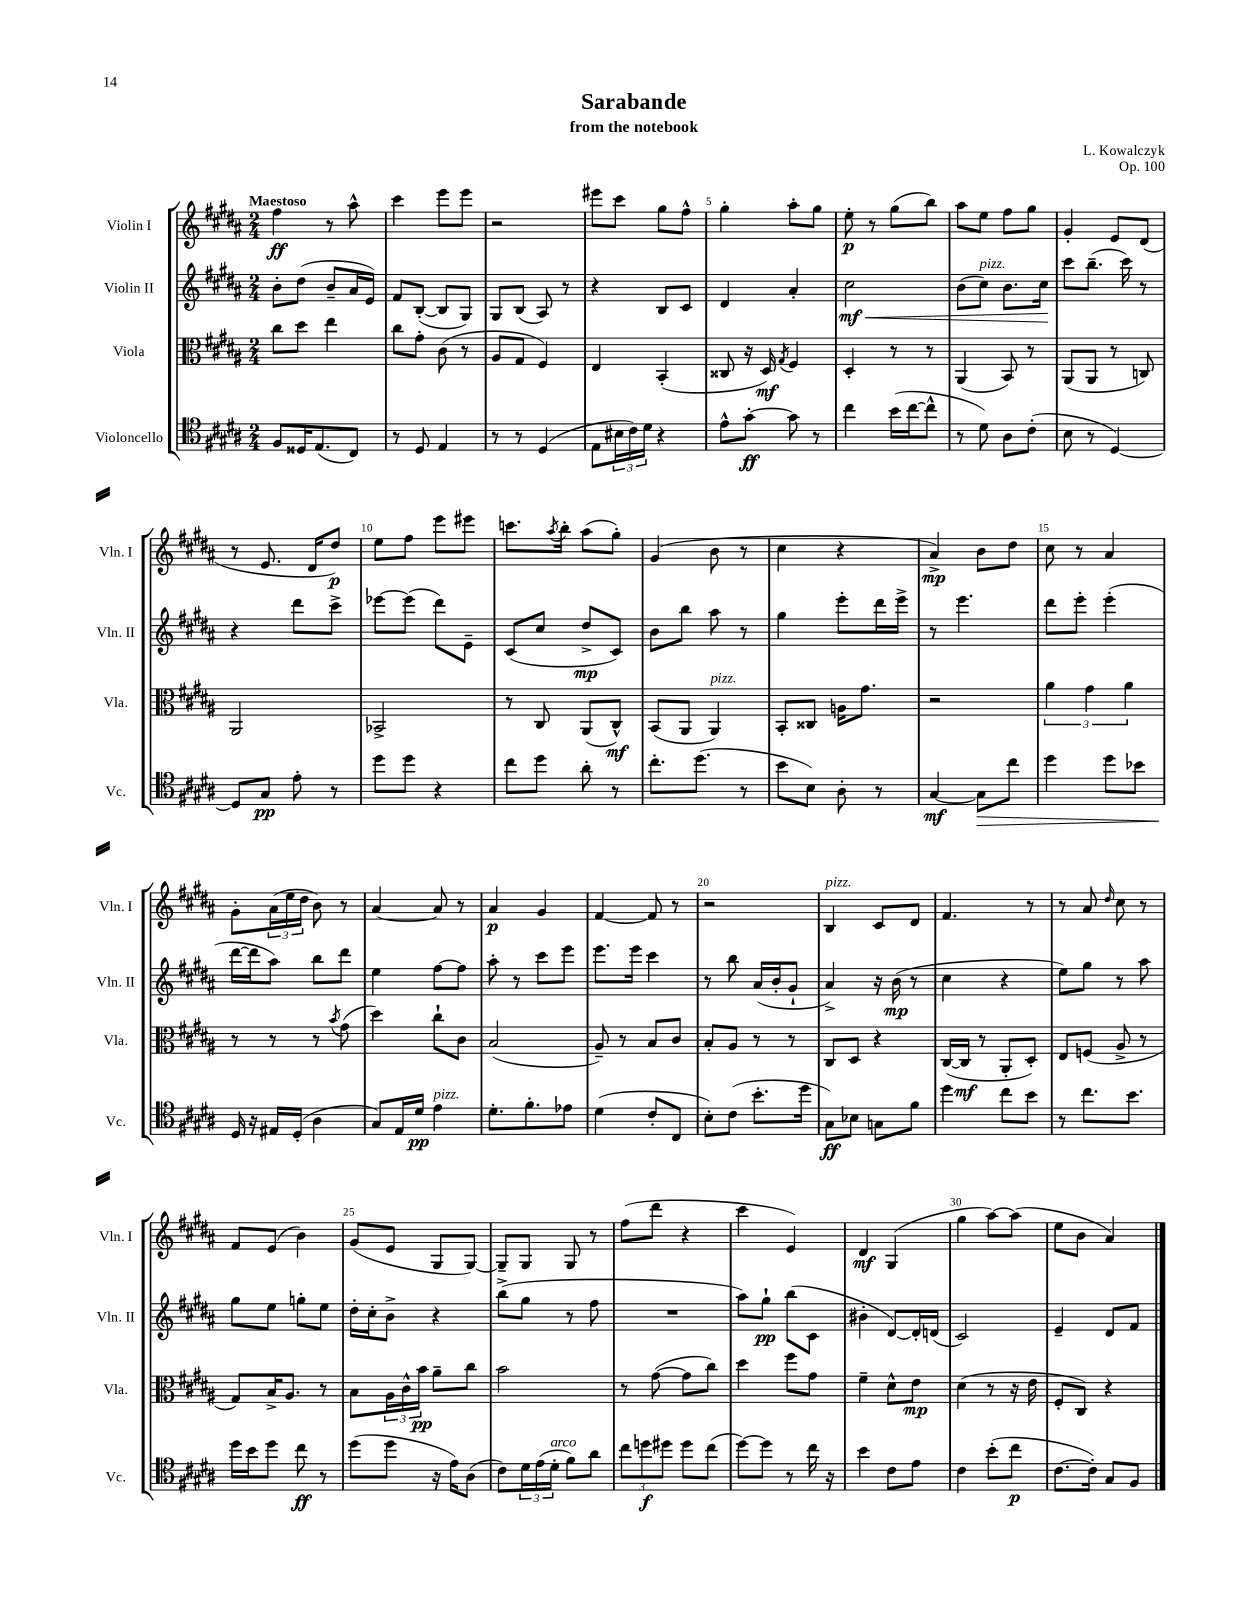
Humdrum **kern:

**kern	**kern	**kern	**kern
*staff4	*staff3	*staff2	*staff1
*clefC4	*clefC3	*clefG2	*clefG2
*k[f#c#g#d#a#]	*k[f#c#g#d#a#]	*k[f#c#g#d#a#]	*k[f#c#g#d#a#]
*M2/4	*M2/4	*M2/4	*M2/4
8F#/L	8cc#\L	8b'\L	4ff#\
16D##/K	8dd#\J	(8dd#\J	.
(8.E/	.	.	.
.	4ee\	8b~/L	8r
8C#/J)	.	16a#/L	8aa#^^\
.	.	16e/JJ)	.
=	=	=	=
8r	8cc#\L	8f#/L	4ccc#\
8D#/	8g#'\J	([8B'/J	.
4E/	(8c#\	8B/]L	8eee\L
.	8r	8G#/J)	8eee\J
=	=	=	=
8r	8A#/L	8G#/L	2r
8r	8G#/J	(8B/J	.
(4D#/	4F#/)	8A#/)	.
.	.	8r	.
=	=	=	=
8E\L	4E/	4r	8eee#\L
24B#\L	.	.	8ccc#\J
24c#\)	.	.	.
24d#\JJ	.	.	.
4r	(4BB'/	8B/L	8gg#\L
.	.	8c#/J	8ff#^^\J
=	=	=	=
8e^^\L	8C##/	4d#/	4gg#'\
[8g#'\J	16r	.	.
.	16D#/)	.	.
.	8qG#/	.	.
8g#\]	4F#/	4a#'/	8aa#'\L
8r	.	.	8gg#\J
=	=	=	=
4cc#\	4D#'/	2cc#\	8ee'\
.	.	.	8r
(16b\LL	8r	.	(8gg#\L
[16cc#\J	.	.	.
8cc#^^\]J	8r	.	8bb\J)
=	=	=	=
8r	(4AA#/	(8b\L	8aa#\L
8d#\)	.	8cc#\J)	8ee\J
8A#\L	8BB/)	8.b\L	8ff#\L
(8c#'\J	8r	.	8gg#\J
.	.	16cc#\Jk	.
=	=	=	=
8B\	(8AA#/L	8ccc#\L	4g#'/
8r	8AA#/J	(8.bb~\J	.
[4D#/)	8r	.	8e/L
.	.	16ccc#\)	.
.	8C/)	8r	(8d#/J
=	=	=	=
8D#/]L	2AA#/	4r	8r
8G#/J	.	.	8.e/
8e'\	.	8ddd#\L	.
.	.	.	16d#/LK
8r	.	8ccc#^\J	8dd#/J)
=	=	=	=
8dd#\L	2BB-^/	[8eee-\L	8ee\L
8dd#\J	.	(8eee-\]J	8ff#\J
4r	.	8ddd#\L)	8eee\L
.	.	8e~\J	8eee#\J
=	=	=	=
8cc#\L	8r	(8c#/L	8.ccc\L
8dd#\J	8C#/	8cc#/J	.
.	.	.	8qaa#/
.	.	.	16bb'\Jk
8a#'\	(8AA#/L	8dd#^/L	(8aa#\L
8r	8C#^^/J)	8c#/J)	8gg#'\J)
=	=	=	=
8.cc#'\L	(8BB/L	8b\L	(4g#/
.	8AA#/J	8bb\J	.
(8.dd#\J	.	.	.
.	4AA#/)	8aa#\	8b\
8r	.	8r	8r
=	=	=	=
8b\L	8BB'/L	4gg#\	4cc#\
8B\J)	8C##/J	.	.
8A#'\	16A\LK	8eee'\L	4r
.	8.g#\J	.	.
8r	.	16ddd#\L	.
.	.	16eee^\JJ	.
=	=	=	=
[4G#/	2r	8r	4a#^/)
.	.	4.eee\	.
8G#\]L	.	.	8b\L
8cc#\J	.	.	8dd#\J
=	=	=	=
4dd#\	6a#\	8ddd#\L	8cc#\
.	.	8eee'\J	8r
.	6g#\	.	.
8dd#\L	.	(4eee'\	4a#/
.	6a#\	.	.
8b-\J	.	.	.
=	=	=	=
16D#/	8r	[16ddd#\LL	8g#'\L
16r	.	16ddd#\]J	.
16E#/LL	8r	8aa#\J)	(24a#\L
.	.	.	24ee\
(16D#'/JJ	.	.	.
.	.	.	24dd#\JJ
4A#\	8r	8bb\L	8b\)
.	8qb/	.	.
.	(8g#\	8ddd#\J	8r
=	=	=	=
8G#/L)	4dd#\)	4ee\	[4a#/
16E/L	.	.	.
16d#/JJ	.	.	.
4e\	8cc#`\L	[8ff#\L	8a#/]
.	8c#\J	8ff#\]J	8r
=	=	=	=
8.d#'\L	(2B/	8aa#'\	4a#/
.	.	8r	.
8.f#'\	.	.	.
.	.	8ccc#\L	4g#/
8e-\J	.	8eee\J	.
=	=	=	=
(4d#\	8A#~/)	8.eee\L	[4f#/
.	8r	.	.
.	.	16eee\Jk	.
8c#'/L	8B/L	4ccc#\	8f#/]
8C#/J	8c#/J	.	8r
=	=	=	=
8B'\L)	8B'/L	8r	2r
(8c#\J	8A#/J	8bb\	.
8.b'\L	8r	(16a#/LL	.
.	.	16b'/J	.
.	8r	8g#`/J	.
16dd#\Jk	.	.	.
=	=	=	=
8G#\L)	8C#/L	4a#^/)	4B/
8B-\J	8D#/J	.	.
8G\L	4r	16r	8c#/L
.	.	(16b\	.
8f#\J	.	8r	8d#/J
=	=	=	=
4dd#\	([16C#/LL	4cc#\	4.f#/
.	16C#/]JJ	.	.
.	8r	.	.
8cc#\L	8AA#'/L	4r	.
8b\J	8D#'/J)	.	8r
=	=	=	=
8r	8E/L	8ee\L)	8r
8.cc#\L	(8F/J	8gg#\J	8a#/
.	.	.	16qqdd#/
.	8A#^/	8r	8cc#\
8.b\J	.	.	.
.	8r	8aa#\	8r
=	=	=	=
16dd#\LL	8G#/L)	8gg#\L	8f#/L
16b\J	.	.	.
8dd#\J	16B^/K	8ee\J	(8e/J
.	8.A#/J	.	.
8cc#\	.	8gg'\L	4b\)
8r	8r	8ee\J	.
=	=	=	=
(8dd#\L	8B\L	16dd#'\LL	(8g#/L
.	.	16cc#'\J	.
8dd#\J	24A#\L	8b^\J	8e/J
.	24c#^^\	.	.
.	24b\JJ	.	.
16r	8a#~\L	4r	8G#/L
16e\LK)	.	.	.
(8A#\J	8cc#\J	.	[8G#/J)
=	=	=	=
8c#\L)	2b\	(8bb^\L	8G#~/]L
24d#\L	.	8gg#\J	8G#/J
(24e\	.	.	.
24d#'\JJ	.	.	.
8f#\L)	.	8r	8G#/
8a#\J	.	8ff#\	8r
=	=	=	=
12cc#\L	8r	2r	(8ff#\L
12dd\	.	.	.
.	([8g#\	.	8ddd#\J
12dd#\J	.	.	.
8dd#\L	8g#\]L	.	4r
(8cc#\J	8cc#\J)	.	.
=	=	=	=
[8dd#\L)	4dd#\	8aa#\L)	4ccc#\
8dd#\]J	.	8gg#`\J	.
8r	8ff#\L	(8bb\L	4e/)
16cc#\	8g#\J	8c#\J	.
16r	.	.	.
=	=	=	=
4b\	4f#~\	4b#'\	4d#/
8c#\L	8d#^^\L	[8d#/L)	(4G#/
8e\J	8e\J	16d#'/]L	.
.	.	(16d/JJ	.
=	=	=	=
4c#\	(4d#\	2c#/)	4gg#\
(8b'\L	8r	.	[8aa#\L)
8cc#\J	16r	.	(8aa#\]J
.	16e\	.	.
=	=	=	=
[8.c#\L	8F#'/L	4e~/	8ee\L
.	8C#/J)	.	8b\J
16c#'\]Jk)	.	.	.
8G#/L	4r	8d#/L	4a#/)
8F#/J	.	8f#/J	.
==	==	==	==
*-	*-	*-	*-
